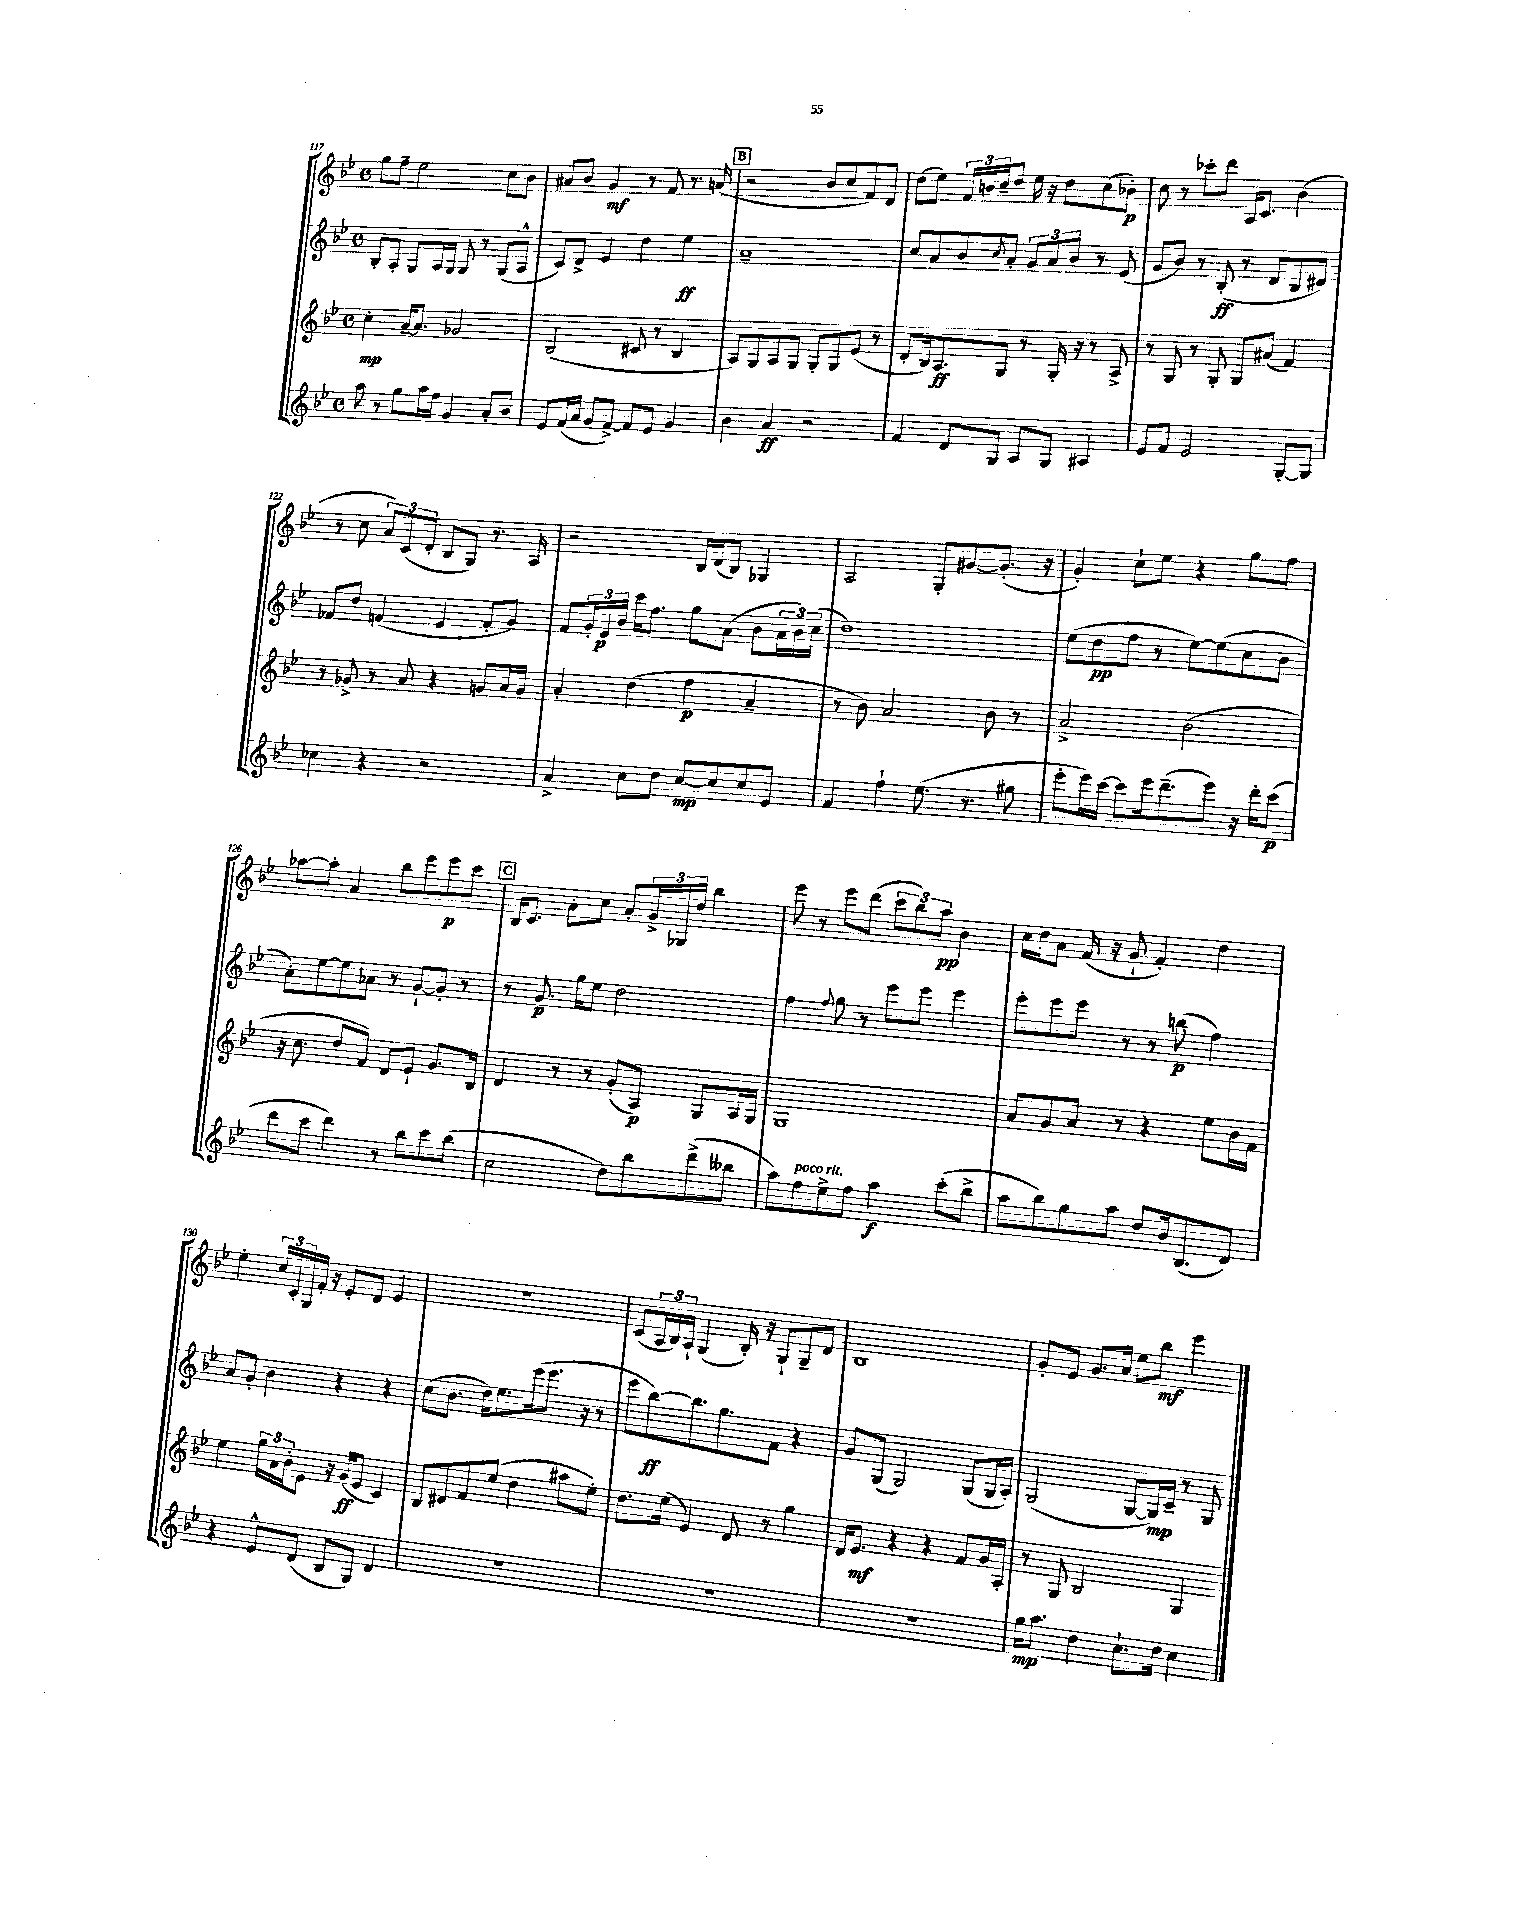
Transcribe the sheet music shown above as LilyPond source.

<<
\new StaffGroup <<
\new Staff = "s0" {
    \clef treble \key bes \major \defaultTimeSignature \time 4/4
    g''8 f''8-- ees''2 c''8 bes'8 |
    ais'8 bes'8 g'4\mf r8 f'8 r8. a'16( |
    \mark \markup { \box "B" } r2 bes'8 c''8 f'8) d'8 |
    d''8( ees''8) \tuplet 3/2 { f'16 b'16 c''16-- } d''8 ees''16 r16 d''8 c''8( bes'8-.\p) |
    c''8 r8 ces'''8-. d'''8 a16 c'8. bes'4( |
    r8 c''8 \tuplet 3/2 { a'8) c'8( d'8-. } bes8 g8) r8. a16 |
    r2 bes16 d'16( bes8) ges4 |
    a2 g8-. gis'8~ gis'8.-.( r16 |
    g'4-.) c''8-! ees''8 r4 g''8 f''8 |
    aes''8~ aes''8-. a'4 bes''8 ees'''8 ees'''8\p c'''8 |
    \mark \markup { \box "C" } bes16 c'8. a'8-. c''8 a'8-. \tuplet 3/2 { g'16-> ges16 d''16 } bes''4 |
    ees'''8 r8 ees'''8 d'''8( \tuplet 3/2 { c'''8 bes''8) a''8\pp } bes'4 |
    c''16 d''16 a'8 f'16( r16 g'8-! f'4-.) d''4 |
    ees''4-. \tuplet 3/2 { c''16 c'16-. g16 } f'16-. r16 ees'8-. d'8 ees'4 |
    R1 |
    c'8( \tuplet 3/2 { a16 bes16) a16-! } g4( bes16-.) r16 g8-! g8-- d'8 |
    bes1 |
    g'8-. ees'8 g'8. a'16 ees''8 bes''8\mf ees'''4 \bar "|." |
}
\new Staff = "s1" {
    \clef treble \key bes \major \defaultTimeSignature \time 4/4
    bes8-. a8-. g8 a16 g16 g8 r8 g8( a8-^ |
    c'8) d'8-> ees'4 d''4 ees''4\ff |
    \mark \markup { \box "B" } a'1-- |
    c''8 a'8 bes'8 \acciaccatura { c''8 } a'8-. \tuplet 3/2 { g'8 a'8 bes'8 } r8 ees'8( |
    g'8 bes'8) r8 bes8-.\ff( r8 d'8 bes8 dis'8) |
    fes'8 d''8 f'4( ees'4 f'8-. g'8) |
    f'8 \tuplet 3/2 { g'16-. ees'16\p bes'16 } c'''16 f''8. g''8 a'8( bes'8 \tuplet 3/2 { a'16 bes'16) c''16( } |
    d''1) |
    ees''8( d''8\pp f''8 r8 ees''8~) ees''8( c''8 bes'8 |
    a'8-.) ees''8~ ees''8 aes'8 r8 g'8~-! g'8-. r8 |
    \mark \markup { \box "C" } r8 g'8.\p g''16 ees''8 d''2 |
    f''4 \appoggiatura { f''8 } g''8 r8 ees'''8 ees'''8 ees'''4 |
    ees'''8-. ees'''8 ees'''8 r8 r8 b''8\p( f''4) |
    a'8 g'8-. bes'4 r4 r4 |
    c''8( bes'8. d''16) ees''8. ees'''16( ees'''8. r16 r8 |
    ees'''8 bes''8~\ff) bes''8. g''8. f'8 r4 |
    g'8 g8( g2) g8( g16 a16-.) |
    g2( g8~ g16\mp) c'16-- r8 g8 \bar "|." |
}
\new Staff = "s2" {
    \clef treble \key bes \major \defaultTimeSignature \time 4/4
    c''4-.\mp a'16~-- a'8. ges'2 |
    bes2( cis'8 r8 bes4 |
    \mark \markup { \box "B" } a8) g8 a8 g8 g8-. g8 ees'8( r8 |
    d'8-. bes16) a8.\ff g8 r8 g16-. r16 r8 a8-> |
    r8 g8 r8 g8-. g8 ais'8( f'4) |
    r8 ges'8-> r8 a'8 r4 g'8 a'16 g'16 |
    a'4-. d''4( f''4\p a'4-- |
    r8 bes'8) a'2 bes'8 r8 |
    a'2-> bes'2( |
    r16 c''8. d''8 f'8) d'8 ees'8-! g'8. bes16 |
    \mark \markup { \box "C" } d'4 r8 r8 g'8-.( a8\p) g8 a16 g16 |
    g1 |
    a'8 g'8 a'8 r8 r4 ees''8 bes'16 f'16 |
    ees''4 \tuplet 3/2 { g''16 a'16 bes'16-. } ees'8 r16 g'16\ff( ees'8 c'4) |
    bes8 dis'8 f'8 ees''8( d''4 ais''8 ees''8-.) |
    d''8. ees''16( ees'4) d'8 r8 g''4 |
    d'16 ees'8.\mf r4 r4 f'8 g'16 a16-. |
    r8 g8 bes2 g4 \bar "|." |
}
\new Staff = "s3" {
    \clef treble \key bes \major \defaultTimeSignature \time 4/4
    a''8 r8 g''8 a''16 f''16 g'4 a'8-. bes'8 |
    ees'8 f'16( a'16 g'8 f'8~->) f'8 ees'8 g'4 |
    \mark \markup { \box "B" } bes'4 a'4\ff r2 |
    f'4 d'8 g8 a8 g8 ais4 |
    ees'8 f'8 ees'2 g8~-. g8 |
    ces''4 r4 r2 |
    a'4-> c''8 d''8 c''8~\mp c''8 c''8 ees'8 |
    f'4 f''4-! ees''8.( r8. gis''8 |
    ees'''8-. ees'''16) c'''16~ c'''8 ees'''16 d'''8.--( ees'''8) r16 d'''16-. c'''8\p( |
    d'''8 c'''8 d'''4) r8 bes''8 c'''8 bes''8( |
    \mark \markup { \box "C" } c''2 d''8) bes''8 d'''8->( beses''8 |
    a''8) f''8^\markup { \italic "poco rit." } ees''8-> f''8 a''4\f c'''8-.( bes''8-> |
    a''8 bes''8) g''8 a''8 d''8 bes'16 bes8.( d'8) |
    r4 ees'8-^ d'8( bes8 g8) d'4 |
    R1 |
    R1 |
    R1 |
    g''16\mp a''8. d''4 c''8.-! d''16 c''4 \bar "|." |
}
>>
>>
\layout { \context { \Score currentBarNumber = #117 } }
